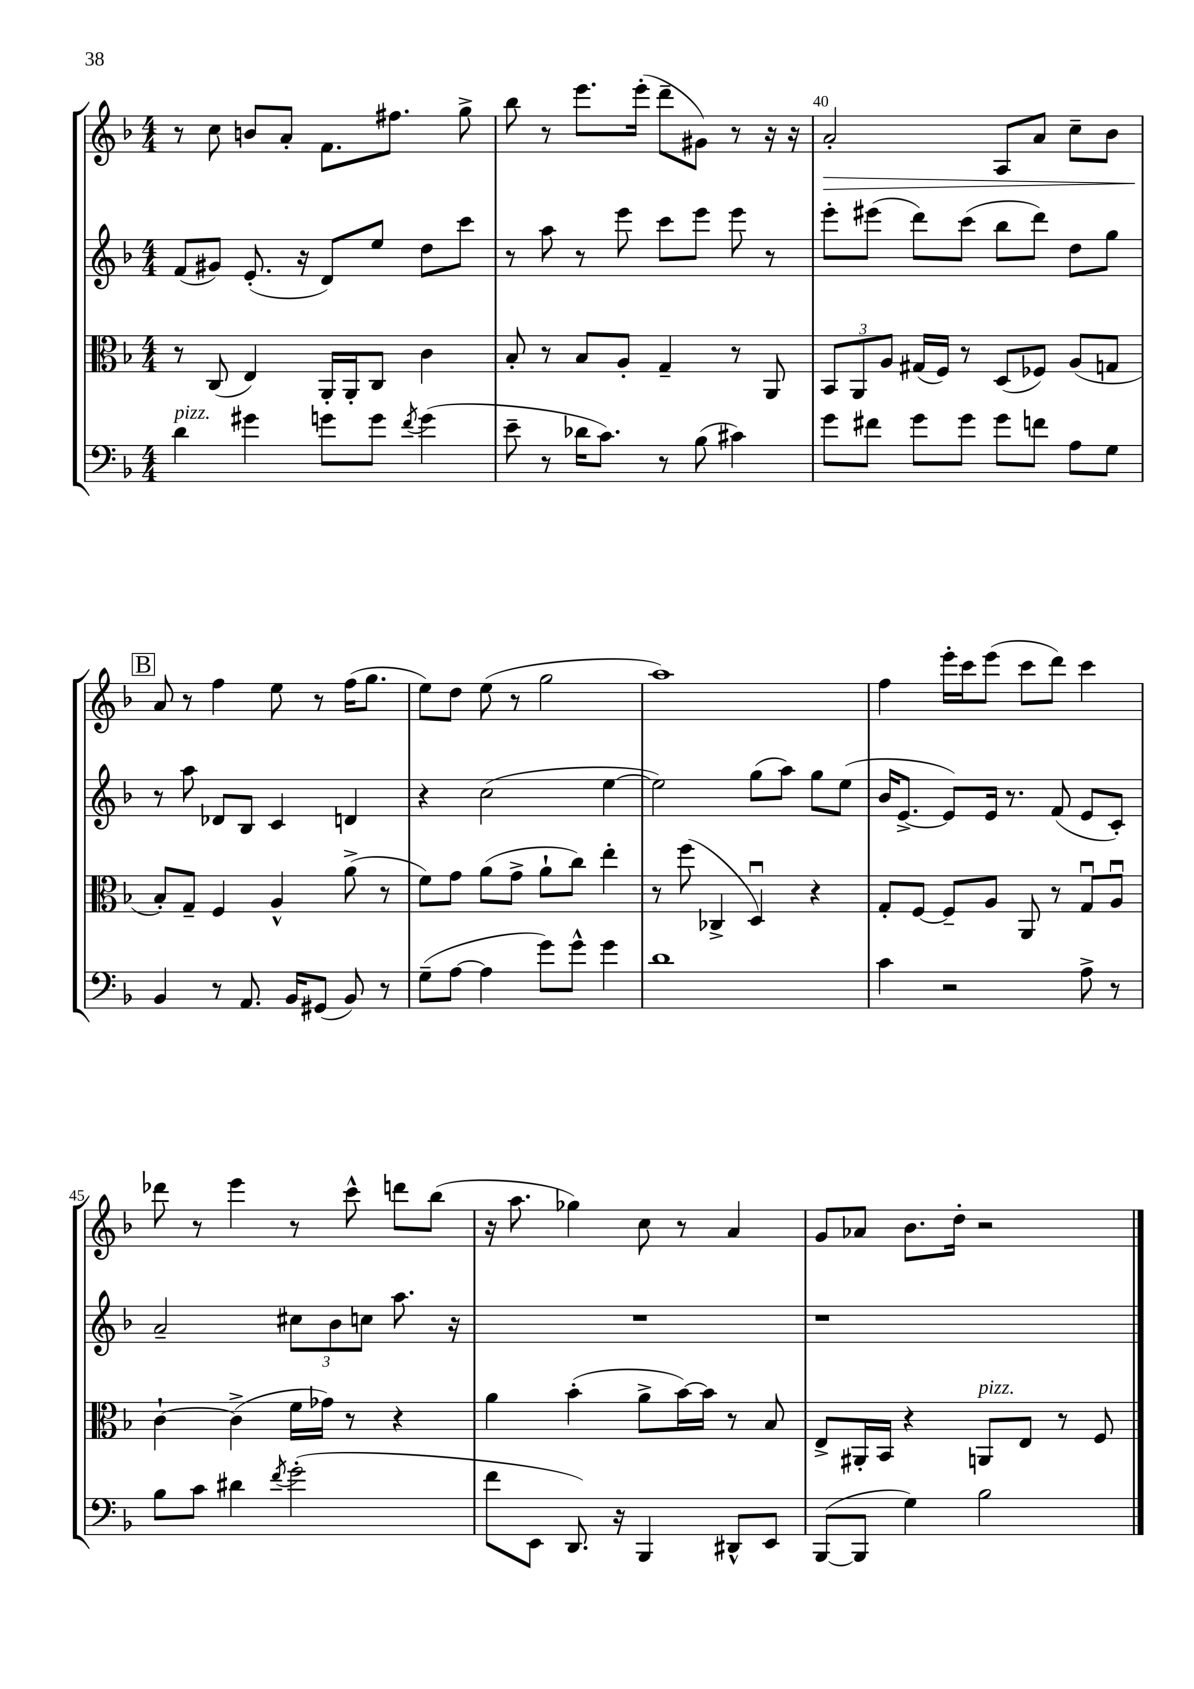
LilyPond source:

<<
\new StaffGroup <<
\new Staff = "s0" {
    \clef treble \key f \major \numericTimeSignature \time 4/4
    \autoBeamOff r8 c''8 b'8[ a'8]-. f'8.[ fis''8.] g''8-> |
    bes''8 r8 e'''8.[ e'''16]-.( d'''8[-- gis'8]) r8 r16 r16 |
    a'2-.\> a8[ a'8] c''8[-- bes'8] |
    \mark \markup { \box "B" } a'8\! r8 f''4 e''8 r8 f''16[( g''8.] |
    e''8[) d''8] e''8( r8 g''2 |
    a''1) |
    f''4 e'''16[-. c'''16 e'''8]( c'''8[ d'''8]) c'''4 |
    des'''8 r8 e'''4 r8 c'''8-^ d'''8[ bes''8]( |
    r16 a''8. ges''4) c''8 r8 a'4 |
    g'8[ aes'8] bes'8.[ d''16]-. r2 \bar "|." |
}
\new Staff = "s1" {
    \clef treble \key f \major \numericTimeSignature \time 4/4
    \autoBeamOff f'8[( gis'8]) e'8.-.( r16 d'8[) e''8] d''8[ c'''8] |
    r8 a''8 r8 e'''8 c'''8[ e'''8] e'''8 r8 |
    e'''8[-. eis'''8]( d'''8[) c'''8]( bes''8[ d'''8]) d''8[ g''8] |
    \mark \markup { \box "B" } r8 a''8 des'8[ bes8] c'4 d'4 |
    r4 c''2( e''4~ |
    e''2) g''8[( a''8]) g''8[ e''8]( |
    bes'16[ e'8.]~-> e'8[) e'16] r8. f'8( e'8[ c'8]-.) |
    a'2-- \tuplet 3/2 { cis''8[ bes'8 c''8] } a''8. r16 |
    R1 |
    r1 \bar "|." |
}
\new Staff = "s2" {
    \clef alto \key f \major \numericTimeSignature \time 4/4
    \autoBeamOff r8 c8( e4) a,16[-. a,16-. c8] c'4 |
    bes8-. r8 bes8[ a8]-. g4-- r8 a,8 |
    \tuplet 3/2 { bes,8[ a,8 a8] } gis16[( f16]) r8 d8[( fes8]) a8[( g8] |
    \mark \markup { \box "B" } bes8[-.) g8]-- f4 a4-^ a'8->( r8 |
    f'8[) g'8] a'8[( g'8]-> a'8[-! c''8]) e''4-. |
    r8 f''8( ces4-> d4\downbow) r4 |
    g8[-. f8]~ f8[-- a8] a,8 r8 g8[\downbow a8]\downbow |
    c'4~-! c'4->( f'16[ ges'16]) r8 r4 |
    a'4 bes'4-.( a'8[-> bes'16~) bes'16] r8 bes8 |
    e8[-> ais,16-. bes,16] r4 a,8[^\markup { \italic "pizz." } e8] r8 f8 \bar "|." |
}
\new Staff = "s3" {
    \clef bass \key f \major \numericTimeSignature \time 4/4
    \autoBeamOff d'4^\markup { \italic "pizz." } gis'4 g'8[ g'8] \acciaccatura { f'8 } g'4( |
    e'8-- r8 des'16[ c'8.]) r8 bes8( cis'4) |
    g'8[ fis'8] g'8[ g'8] g'8[ f'8] a8[ g8] |
    \mark \markup { \box "B" } bes,4 r8 a,8. bes,16[ gis,8]( bes,8) r8 |
    g8[--( a8]~ a4 g'8[) g'8]-^ g'4 |
    d'1 |
    c'4 r2 a8-> r8 |
    bes8[ c'8] dis'4 \acciaccatura { f'8 } g'2-.( |
    f'8[ e,8] d,8.) r16 bes,,4 dis,8[-^ e,8] |
    bes,,8[~( bes,,8] g4) bes2 \bar "|." |
}
>>
>>
\layout { \context { \Score currentBarNumber = #38 \override BarNumber.break-visibility = ##(#f #t #t) barNumberVisibility = #(every-nth-bar-number-visible 5) } }
